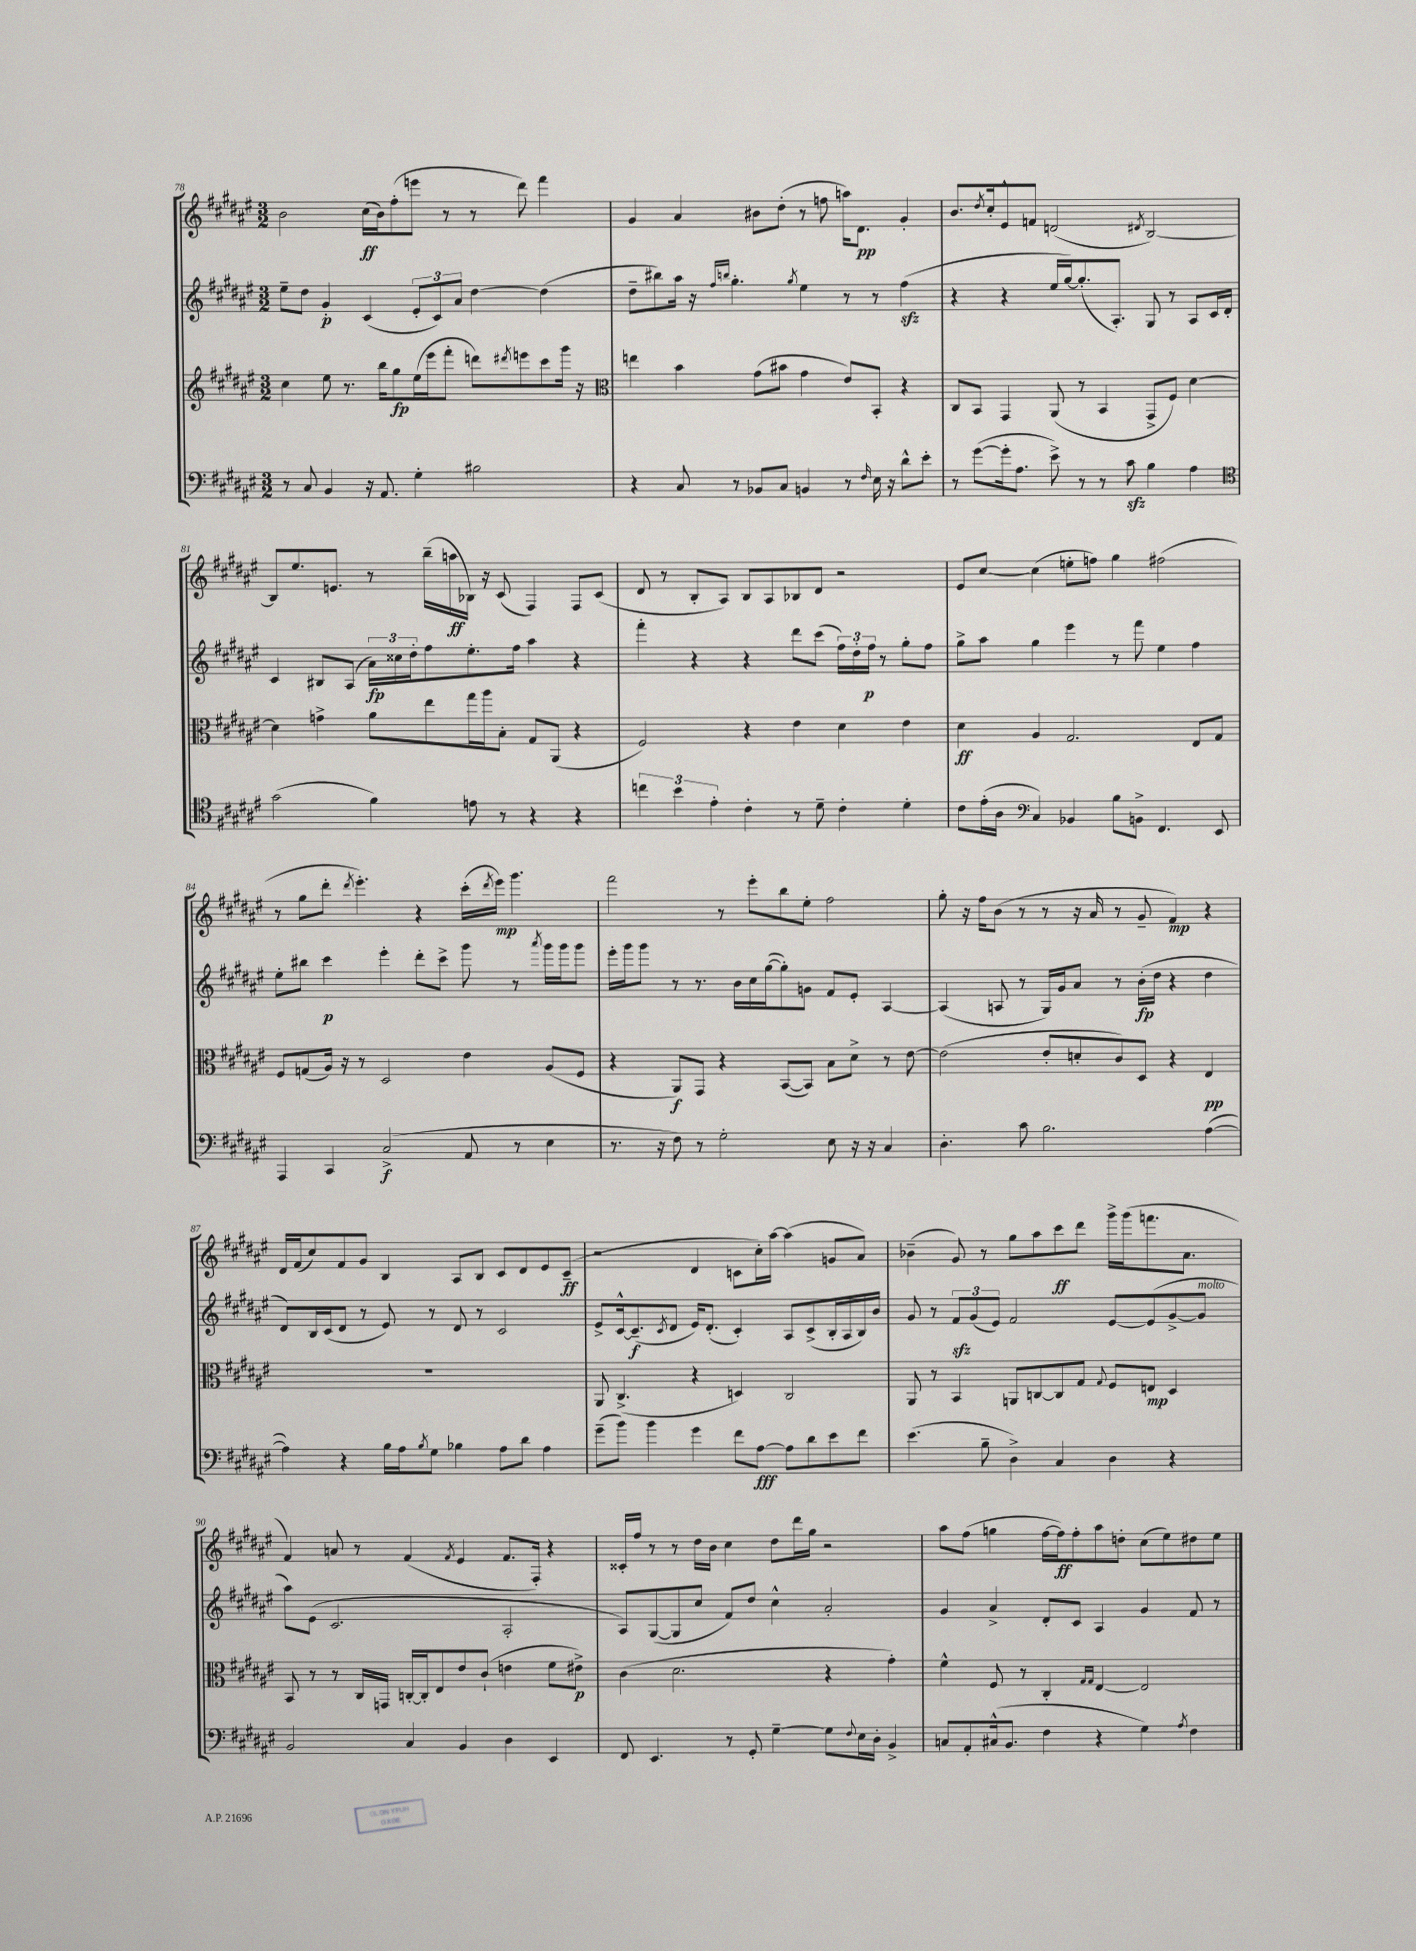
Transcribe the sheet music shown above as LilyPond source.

<<
\new StaffGroup <<
\new Staff = "s0" {
    \clef treble \key fis \major \numericTimeSignature \time 3/2
    b'2 cis''16\ff( b'16) fis''8-.( e'''8 r8 r8 dis'''8) fis'''4 |
    gis'4 ais'4 bis'8 dis''8-.( r8 f''8 a''16) dis'8.\pp gis'4-. |
    b'8. \acciaccatura { dis''8 } cis''16-. eis'8-^ f'8 d'2( \acciaccatura { dis'8 } b2~) |
    b8 eis''8. e'8. r8 b''16--( a''16\ff bes16) r16 cis'8( fis4) fis8 cis'8( |
    dis'8 r8 b8-. ais8) b8 ais8 bes8 dis'8 r2 |
    eis'8 cis''8~ cis''4( e''8-. f''8) gis''4 fis''2( |
    r8 gis''8 dis'''8-. \acciaccatura { dis'''8 } eis'''4.-.) r4 cis'''16-.( \acciaccatura { dis'''8 } eis'''16\mp) gis'''4. |
    fis'''2 r8 eis'''8-. b''8 eis''8-. fis''2 |
    gis''8-. r16 fis''16 b'8( r8 r8 r16 ais'16 r8 gis'8-- fis'4\mp) r4 |
    dis'16 fis'16( cis''8) fis'8 gis'8 b4 ais8 b8 cis'8 dis'8 eis'8 cis'8--\ff( |
    r2 dis'4 c'8 cis''16-.) ais''16~ ais''4( g'8 ais'8) |
    bes'4--( gis'8) r8 gis''8 ais''8 cis'''8\ff dis'''8 gis'''16-> gis'''16( f'''8. ais'8. |
    fis'4) a'8 r8 fis'4( \acciaccatura { fis'8 } eis'4 fis'8. fis16-.) r4 |
    cisis'16-. fis''16 r8 r8 dis''16 b'16 cis''4 dis''8 dis'''16 gis''16 r2 |
    ais''8 fis''8( g''4 fis''16~ fis''16\ff) fis''8-. ais''8 d''8-. cis''8( eis''8) dis''8 eis''8 \bar "|." |
}
\new Staff = "s1" {
    \clef treble \key fis \major \numericTimeSignature \time 3/2
    eis''8-- dis''8 gis'4-.\p cis'4( \tuplet 3/2 { eis'8-. cis'8) ais'8 } dis''4~ dis''4( |
    dis''8-- bis''8) ais''16 r16 \grace { fis''16 b''16 } gis''4.-. \acciaccatura { gis''8 } eis''4 r8 r8 fis''4\sfz( |
    r4 r4 eis''16 gis''16~) gis''8.-.( ais8.-.) gis8 r8 ais8 cis'16 dis'16-. |
    cis'4 bis8 ais8( \tuplet 3/2 { ais'16\fp) cisis''16 dis''16-. } fis''8 eis''8.-. fis''16 ais''4 r4 |
    fis'''4-. r4 r4 dis'''8 cis'''8( \tuplet 3/2 { fis''16) dis''16-. fis''16\p } r8 gis''8-. fis''8 |
    gis''8-> ais''8 gis''4 eis'''4 r8 fis'''8 eis''4 fis''4 |
    eis''8-. bis''8 cis'''4\p eis'''4-. dis'''8-. cis'''8-> gis'''8 r8 \acciaccatura { ais'''8 } gis'''16 gis'''16 gis'''8 |
    eis'''16-. gis'''16 gis'''8 r8 r8. b'16 cis''16 gis''16~( gis''8-.) g'8 fis'8 eis'8-. ais4~ |
    ais4( a8 r8 gis16) gis'16 ais'8 r8 b'16-.\fp( dis''16 r4 dis''4 |
    dis'8) b16 cis'16( dis'8 r8 eis'8) r8 dis'8 r8 cis'2 |
    eis'8-> cis'16~-^ cis'8.--\f( \acciaccatura { cis'8 } dis'8 eis'16) dis'8.-.( cis'4-.) ais8 cis'8->( b16-. ais16 b16) b'16 |
    gis'8 r8 \tuplet 3/2 { fis'8\sfz gis'8( eis'8) } fis'2 eis'8~ eis'8( gis'8~-> gis'8^\markup { \italic "molto" } |
    ais''8) eis'8( cis'2. ais2-. |
    ais8) gis8~( gis8 cis''8 fis'8) dis''8 cis''4-^ ais'2-. |
    gis'4 ais'4-> dis'8-. cis'8 ais4 gis'4 fis'8 r8 \bar "|." |
}
\new Staff = "s2" {
    \clef treble \key fis \major \numericTimeSignature \time 3/2
    cis''4 eis''8 r8. b''16 gis''8\fp eis''16( eis'''16 fis'''8-. d'''8) \acciaccatura { dis'''8 } e'''8 cis'''8 gis'''16 r16 |
    \clef alto e''4 b'4 gis'8( bis'8 gis'4 eis'8) b,8-. r4 |
    cis8 b,8 gis,4 ais,8( r8 b,4 gis,8-> fis8) dis'4~ |
    dis'4 g'4-> ais'8 eis''8 gis''16 ais''16 b8-. gis8 ais,8( r4 |
    fis2) r4 eis'4 dis'4 eis'4 |
    dis'4\ff ais4 gis2. eis8 gis8 |
    fis8 g8( ais16) r16 r8 dis2 eis'4 ais8( fis8 |
    r4 ais,8\f) gis,8 r4 b,8~( b,8) b8 dis'8-> r8 eis'8~ |
    eis'2( eis'8-. d'8-. cis'8) dis8 r4 eis4\pp |
    R1. |
    ais,8 cis4.->( r4 d4) cis2 |
    ais,8 r8 b,4 a,8 c8~ c8 gis8 \appoggiatura { gis8 } fis8 e8\mp dis4 |
    b,8 r8 r8 cis16 g,16 c16~-. c16-. eis8 eis'8 cis'8-!( e'4 fis'8 eis'8->\p) |
    cis'4( dis'2. r4 gis'4-.) |
    fis'4-^ fis8 r8 cis4-. \grace { gis16 gis16 } eis4~ eis2 \bar "|." |
}
\new Staff = "s3" {
    \clef bass \key fis \major \numericTimeSignature \time 3/2
    r8 cis8 b,4 r16 ais,8. gis4-. bis2 |
    r4 cis8 r8 bes,8 cis8 b,4 r8 \grace { fis16 } eis16 r16 dis'8-^ eis'8-. |
    r8 gis'8~( gis'16-. ais8. eis'8->) r8 r8 cis'8\sfz b4 ais4 |
    \clef tenor gis'2( fis'4) e'8 r8 r4 r4 |
    \tuplet 3/2 { c''4 b'4 eis'4-. } cis'4-. r8 dis'8-- cis'4-. dis'4-. |
    cis'8 eis'16-.( ais16 \clef bass cis4) bes,4 b8 b,8-> fis,4. eis,8 |
    ais,,4 cis,4 cis2->\f( ais,8 r8 eis4 |
    r8. r16 fis8) r8 gis2-. eis8 r16 r16 cis4 |
    dis4.-. cis'8 b2. ais4~( |
    ais4) r4 b16 ais16 \acciaccatura { b8 } gis8 bes4 ais8 dis'8 ais4 |
    gis'8--( b'8) b'4 gis'4 fis'8 ais8~\fff ais8 dis'8 eis'8 fis'8 |
    eis'4.( b8-- dis4->) cis4 dis4 r4 |
    b,2 cis4 b,4 dis4 eis,4 |
    fis,8 eis,4. r8 gis,8-. gis4~-- gis8 \appoggiatura { fis8 } eis16 dis16-. b,4-> |
    c8 ais,8-. cis16-^( b,8. fis4 r4 gis4) \acciaccatura { ais8 } fis4 \bar "|." |
}
>>
>>
\layout { \context { \Score currentBarNumber = #78 } }
